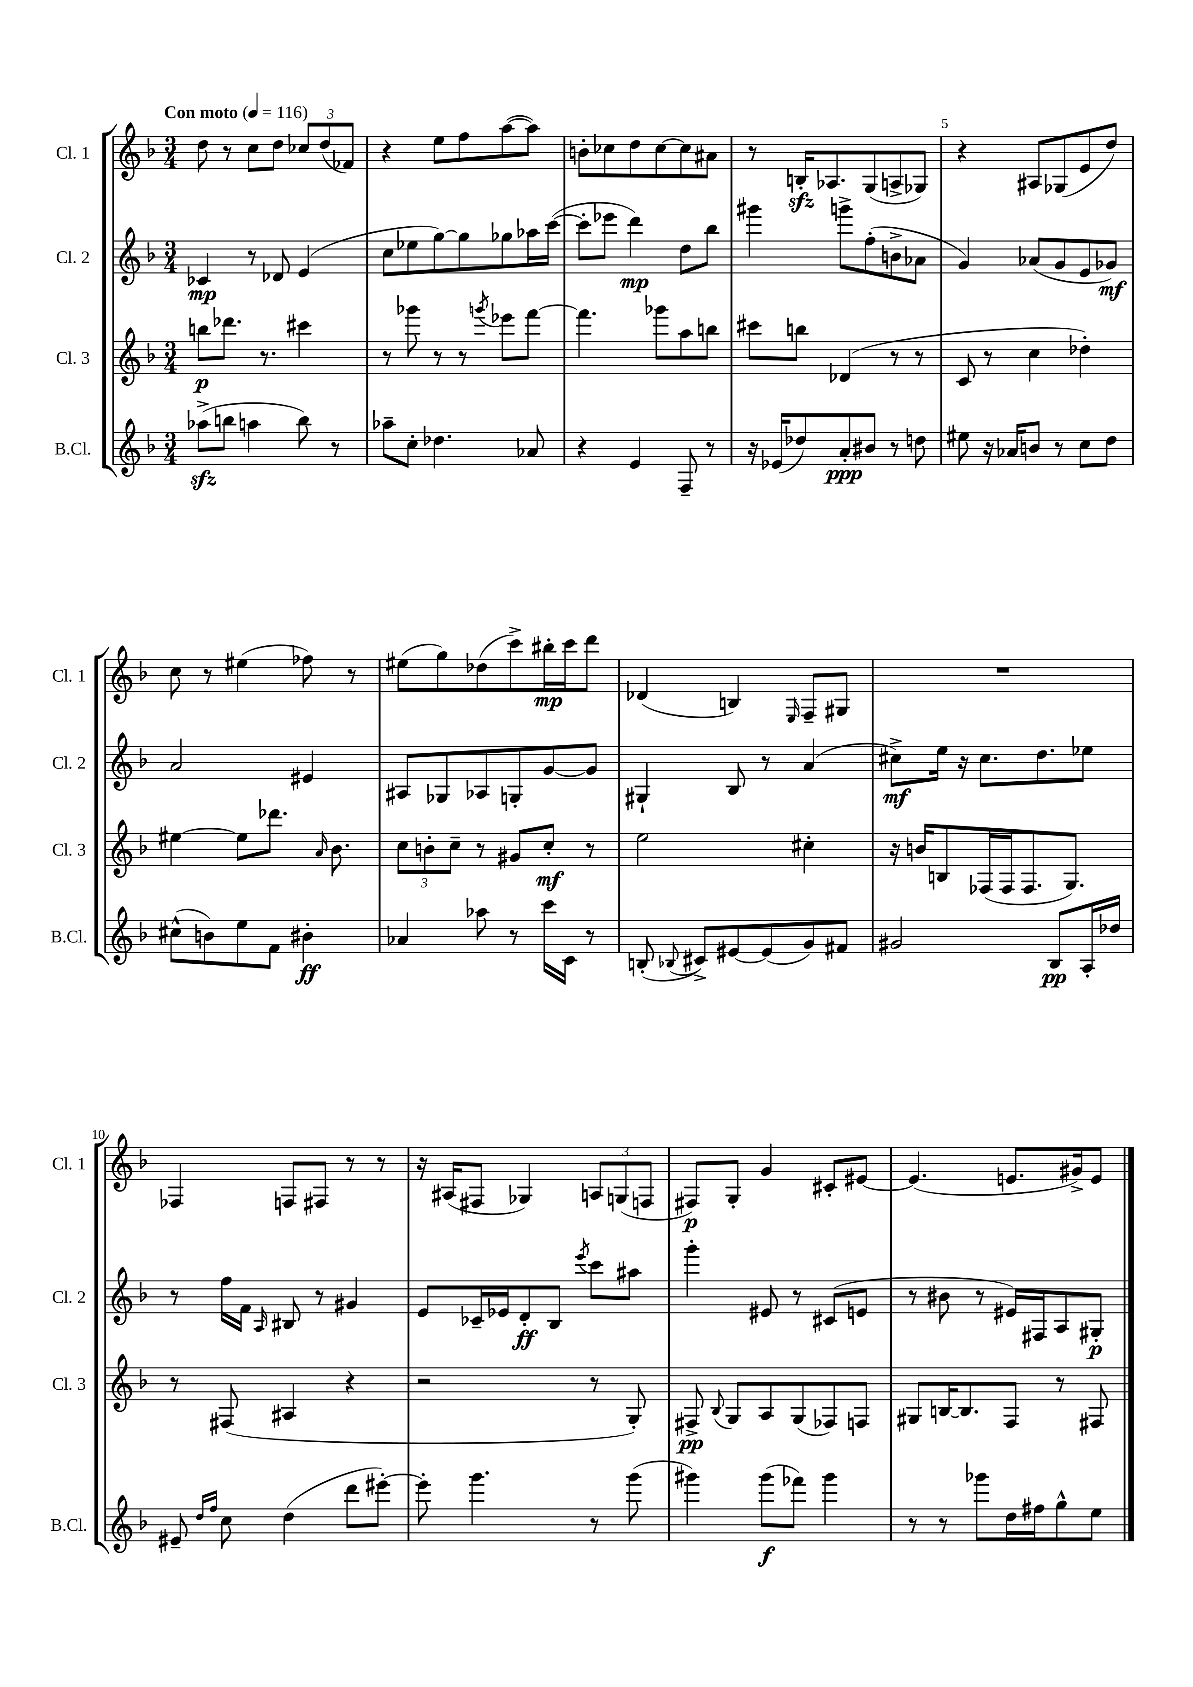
<<
\new StaffGroup <<
\new Staff = "s0" \with { instrumentName = "Cl. 1" shortInstrumentName = "Cl. 1" } {
    \clef treble \key f \major \numericTimeSignature \time 3/4 \tempo "Con moto" 4 = 116
    \autoBeamOff d''8 r8 c''8[ d''8] \tuplet 3/2 { ces''8[ d''8( fes'8]) } |
    r4 e''8[ f''8 a''8~( a''8]) |
    b'8[-. ces''8 d''8 ces''8~ ces''8 ais'8] |
    r8 b16[-.\sfz aes8. g8( a8-> ges8]) |
    r4 ais8[ ges8( e'8 d''8]) |
    c''8 r8 eis''4( fes''8) r8 |
    eis''8[( g''8) des''8( c'''8->) bis''16-.\mp c'''16 d'''8] |
    des'4( b4) \grace { e16 } f8[-- gis8] |
    R2. |
    fes4 f8[ fis8] r8 r8 |
    r16 ais16[( fis8] ges4) \tuplet 3/2 { a8[ g8( f8] } |
    fis8[\p) g8]-. g'4 cis'8[-. eis'8]~ |
    eis'4.( e'8.[ gis'16->) e'8] \bar "|." |
}
\new Staff = "s1" \with { instrumentName = "Cl. 2" shortInstrumentName = "Cl. 2" } {
    \clef treble \key f \major \numericTimeSignature \time 3/4
    \autoBeamOff ces'4\mp r8 des'8 e'4( |
    c''8[ ees''8 g''8~) g''8 ges''8 aes''16 c'''16]~( |
    c'''8[-. ees'''8] d'''4\mp) d''8[ bes''8] |
    gis'''4 g'''8[-> f''8-.( b'8-> aes'8] |
    g'4) aes'8[( g'8 e'8 ges'8]\mf) |
    a'2 eis'4 |
    ais8[ ges8 aes8 g8-. g'8~ g'8] |
    gis4-! bes8 r8 a'4( |
    cis''8[->\mf) e''16] r16 cis''8.[ d''8. ees''8] |
    r8 f''16[ f'16] \grace { a16 } bis8 r8 gis'4 |
    e'8[ ces'16-- ees'16 d'8-.\ff bes8] \acciaccatura { e'''8 } c'''8[ ais''8] |
    g'''4-. eis'8 r8 cis'8[( e'8] |
    r8 bis'8 r8 eis'16[) fis16 a8 gis8]-.\p \bar "|." |
}
\new Staff = "s2" \with { instrumentName = "Cl. 3" shortInstrumentName = "Cl. 3" } {
    \clef treble \key f \major \numericTimeSignature \time 3/4
    \autoBeamOff b''8[\p des'''8.] r8. cis'''4 |
    r8 ges'''8 r8 r8 \acciaccatura { g'''8 } ees'''8[ f'''8]~ |
    f'''4. ges'''8[ a''8 b''8] |
    cis'''8[ b''8] des'4( r8 r8 |
    c'8 r8 c''4 des''4-.) |
    eis''4~ eis''8[ des'''8.] \grace { a'16 } bes'8. |
    \tuplet 3/2 { c''8[ b'8-. c''8]-- } r8 gis'8[ c''8]-.\mf r8 |
    e''2 cis''4-. |
    r16 b'16[ b8 fes16( fes16 fes8. g8.]) |
    r8 fis8( ais4 r4 |
    r2 r8 g8-.) |
    fis8->\pp \appoggiatura { bes8 } g8[ a8 g8( fes8) f8] |
    gis8[ b16~ b8. f8] r8 fis8 \bar "|." |
}
\new Staff = "s3" \with { instrumentName = "B.Cl." shortInstrumentName = "B.Cl." } {
    \clef treble \key f \major \numericTimeSignature \time 3/4
    \autoBeamOff aes''8[->\sfz( b''8] a''4 b''8) r8 |
    aes''8[-- c''8]-. des''4. aes'8 |
    r4 e'4 f8-- r8 |
    r16 ees'16[( des''8) a'8-.\ppp bis'8] r8 d''8 |
    eis''8 r16 aes'16[ b'8] r8 c''8[ d''8] |
    cis''8[-^( b'8) e''8 f'8] bis'4-.\ff |
    aes'4 aes''8 r8 c'''16[ c'16] r8 |
    b8-.( \appoggiatura { bes8 } cis'8[->) eis'8~ eis'8( g'8) fis'8] |
    gis'2 bes8[\pp a16-. des''16] |
    eis'8-- \grace { d''16[ f''16] } c''8 d''4( d'''8[ eis'''8]~-.) |
    eis'''8-. g'''4. r8 g'''8( |
    gis'''4) gis'''8[\f( fes'''8]) gis'''4 |
    r8 r8 ges'''8[ d''16 fis''16 g''8-^ e''8] \bar "|." |
}
>>
>>
\layout { \context { \Score \override BarNumber.break-visibility = ##(#f #t #t) barNumberVisibility = #(every-nth-bar-number-visible 5) } }
